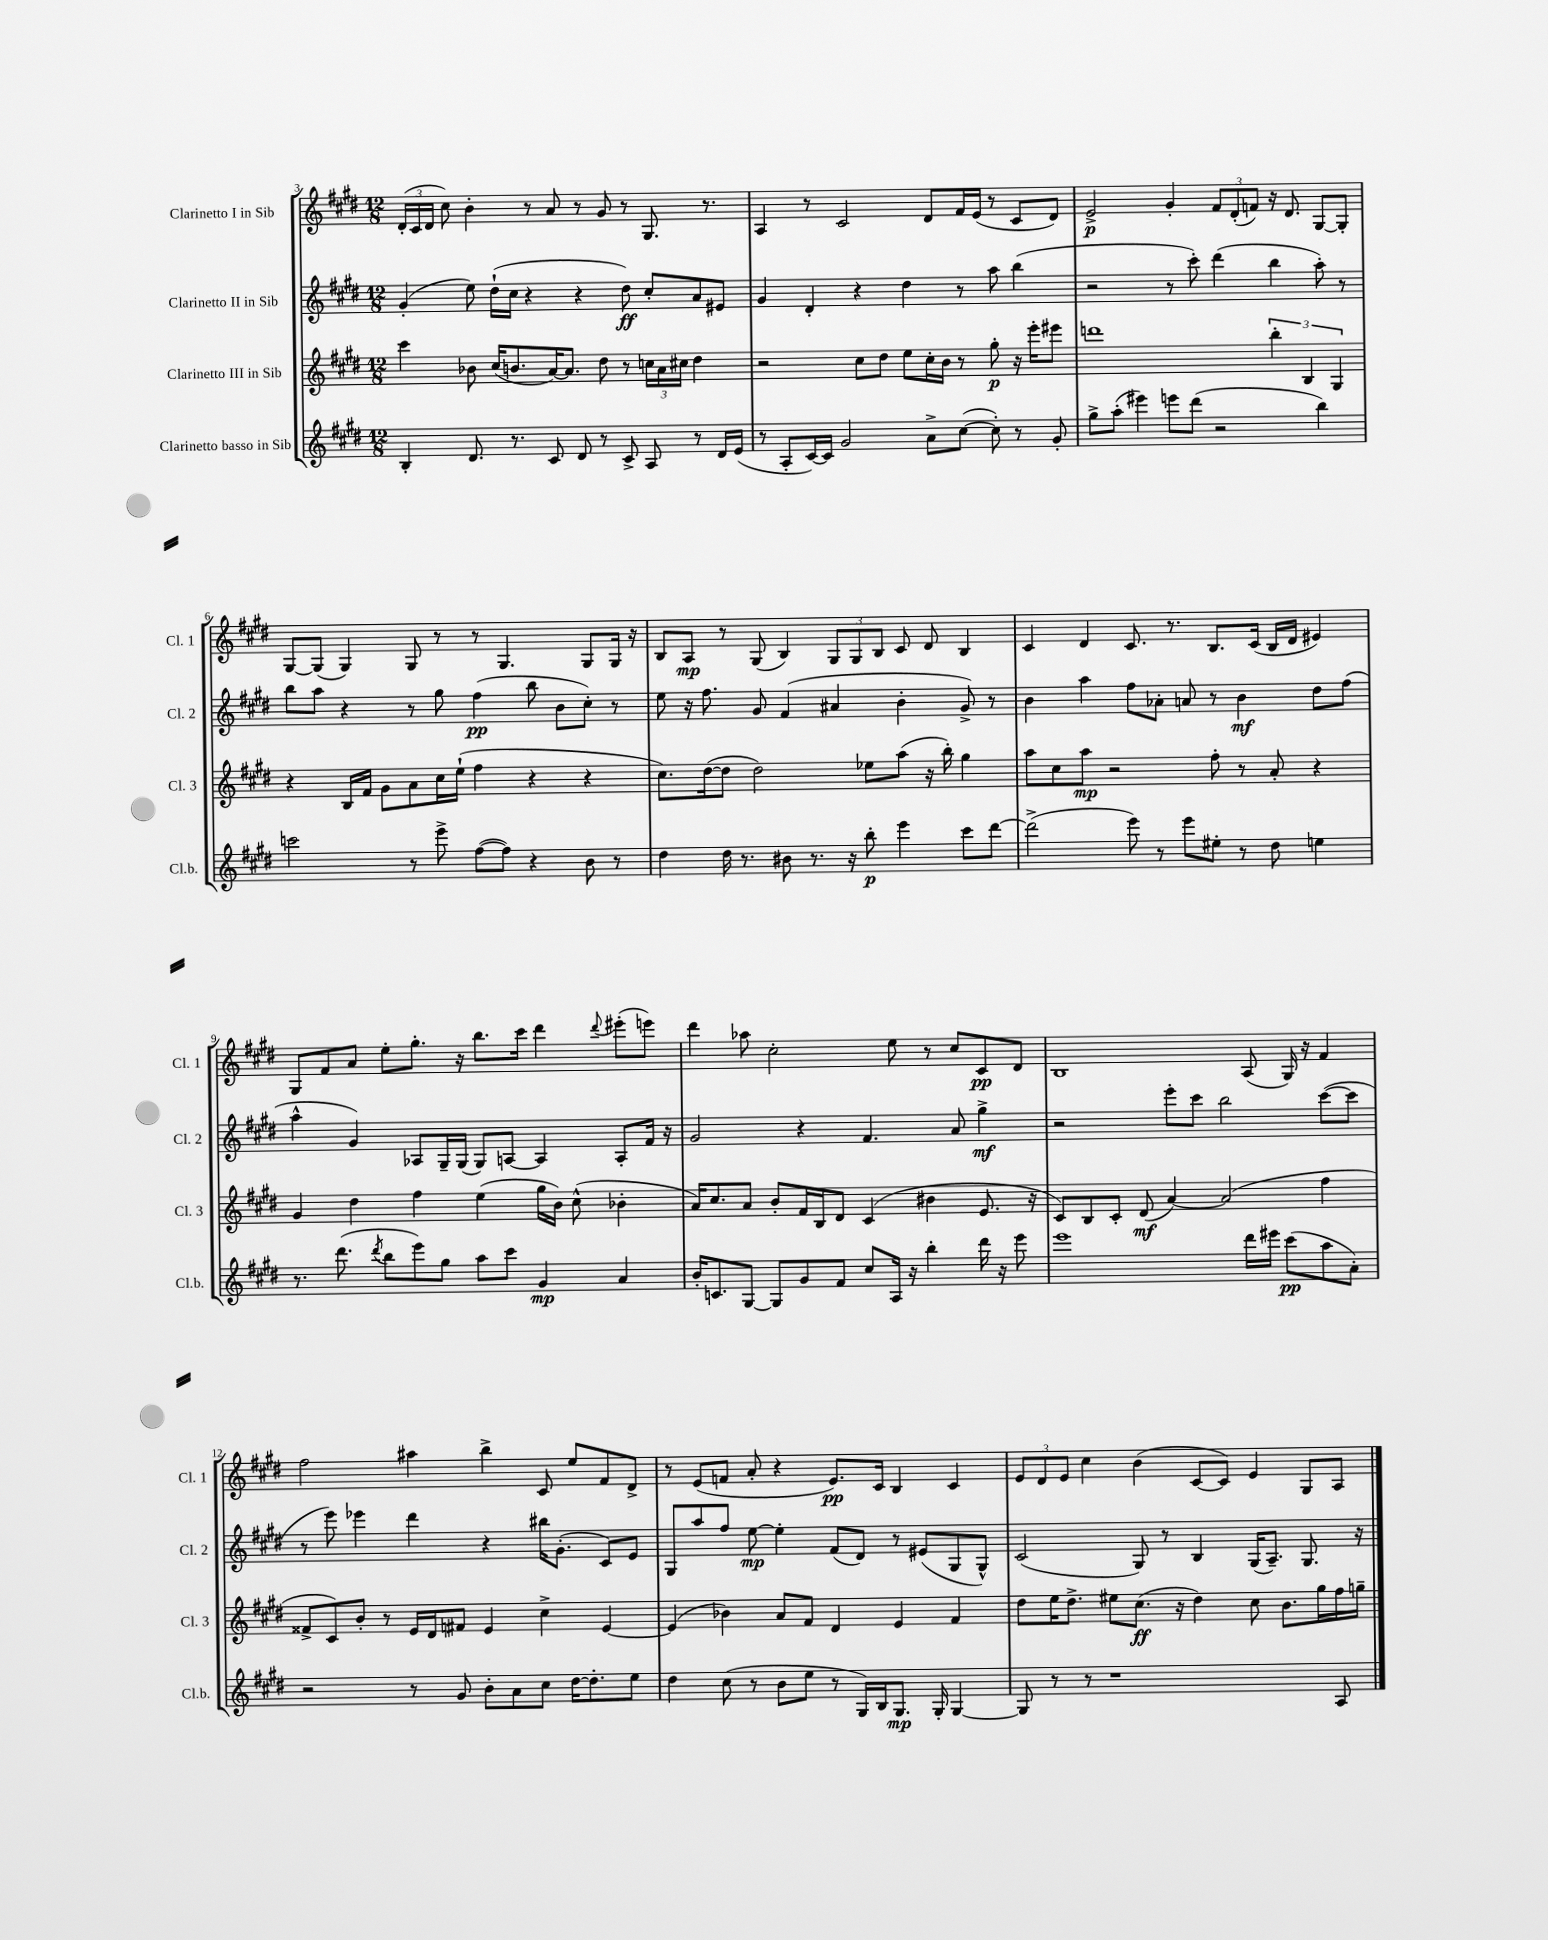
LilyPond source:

<<
\new StaffGroup <<
\new Staff = "s0" \with { instrumentName = "Clarinetto I in Sib" shortInstrumentName = "Cl. 1" } {
    \clef treble \key e \major \numericTimeSignature \time 12/8
    \autoBeamOff \tuplet 3/2 { dis'16[-.( cis'16 dis'16] } cis''8) b'4-. r8 a'8 r8 gis'8 r8 gis8. r8. |
    a4 r8 cis'2 dis'8[ fis'16 e'16]( r8 cis'8[ dis'8]) |
    e'2->\p gis'4-. \tuplet 3/2 { fis'8[ dis'8-.( f'8]) } r16 dis'8. gis8[~ gis8]-. |
    gis8[~ gis8]( gis4) gis8 r8 r8 gis4. gis8[ gis16] r16 |
    b8[ a8]\mp r8 gis8( b4) \tuplet 3/2 { gis8[ gis8 b8] } cis'8 dis'8 b4 |
    cis'4 dis'4 cis'8. r8. b8.[ cis'16]( b16[ dis'16] eis'4) |
    gis8[ fis'8 a'8] e''8[-. gis''8.]-. r16 b''8.[ cis'''16] dis'''4 \appoggiatura { dis'''8 } eis'''8[-.( e'''8]) |
    dis'''4 aes''8 cis''2-. e''8 r8 cis''8[ cis'8\pp dis'8] |
    b1 a8( gis16) r16 fis'4 |
    fis''2 ais''4 b''4-> cis'8 e''8[ fis'8 dis'8]-> |
    r8 e'8[( f'8] a'8-. r4 e'8.[\pp) cis'16] b4 cis'4 |
    \tuplet 3/2 { e'8[ dis'8 e'8] } cis''4 b'4( cis'8[~ cis'8]) e'4 gis8[ a8] \bar "|." |
}
\new Staff = "s1" \with { instrumentName = "Clarinetto II in Sib" shortInstrumentName = "Cl. 2" } {
    \clef treble \key e \major \numericTimeSignature \time 12/8
    \autoBeamOff gis'4-.( e''8) dis''16[-!( cis''16] r4 r4 dis''8\ff) cis''8[-. a'8 eis'8] |
    gis'4 dis'4-. r4 dis''4 r8 a''8 b''4( |
    r2 r8 cis'''8-.) dis'''4( b''4 a''8-.) r8 |
    b''8[ a''8] r4 r8 gis''8 fis''4\pp( b''8 b'8[ cis''8]-.) r8 |
    e''8 r16 fis''8. gis'8 fis'4( ais'4 b'4-. gis'8->) r8 |
    b'4 a''4 fis''8[ aes'8]-. a'8 r8 b'4\mf dis''8[ fis''8]( |
    a''4-^ gis'4) aes8[ gis16-- gis16]( gis8[) a8]~ a4 a8[-. fis'16] r16 |
    gis'2 r4 fis'4. a'8 gis''4->\mf |
    r2 e'''8[-. cis'''8] b''2 cis'''8[~( cis'''8] |
    r8 e'''8) ees'''4 dis'''4 r4 bis''16[ gis'8.]-.( cis'8[) e'8] |
    gis8[ a''8 fis''8] e''8~\mp e''4-. fis'8[( dis'8]) r8 eis'8[( gis8 gis8]-^) |
    cis'2( gis8) r8 b4 gis16[( a8.]--) gis8. r16 \bar "|." |
}
\new Staff = "s2" \with { instrumentName = "Clarinetto III in Sib" shortInstrumentName = "Cl. 3" } {
    \clef treble \key e \major \numericTimeSignature \time 12/8
    \autoBeamOff cis'''4 bes'8 cis''16[( b'8. a'16~) a'8.] dis''8 r8 \tuplet 3/2 { c''16[ a'16 cis''16] } dis''4 |
    r2 cis''8[ dis''8] e''8[ cis''16-. b'16] r8 gis''8-.\p r16 e'''16[-. eis'''8] |
    d'''1 \tuplet 3/2 { b''4-. b4 gis4 } |
    r4 b16[ fis'16] gis'8[ a'8 cis''16 e''16]-!( fis''4 r4 r4 |
    cis''8.[) dis''16~( dis''8] dis''2) ees''8[ a''8]( r16 b''16-.) gis''4 |
    a''8[ cis''8 a''8]\mp r2 fis''8-. r8 a'8-. r4 |
    gis'4 dis''4 fis''4 e''4( gis''16[ b'16]) cis''8-^( bes'4-. |
    a'16[) cis''8. a'8] b'8[-. fis'16 b16 dis'8] cis'4( bis'4 e'8. r16 |
    cis'8[) b8 cis'8]-. dis'8\mf( a'4~) a'2( fis''4 |
    fisis'8[-> cis'8) b'8]-. r8 e'16[ dis'16 fis'8] e'4 cis''4-> e'4~ |
    e'4( bes'4) a'8[ fis'8] dis'4 e'4 fis'4 |
    dis''8[ e''16 dis''8.]-> eis''8[ cis''8.]\ff( r16 dis''4) cis''8 b'8.[ gis''16 fis''16 g''16]-- \bar "|." |
}
\new Staff = "s3" \with { instrumentName = "Clarinetto basso in Sib" shortInstrumentName = "Cl.b." } {
    \clef treble \key e \major \numericTimeSignature \time 12/8
    \autoBeamOff b4-. dis'8. r8. cis'8 dis'8 r8 cis'8-> a8 r8 dis'16[ e'16]( |
    r8 a8[-. cis'16~) cis'16] gis'2 a'8[-> cis''8]~( cis''8-.) r8 gis'8-. |
    gis''8[-> a''8]-.( eis'''4) e'''8[ dis'''8]( r2 b''4) |
    c'''2 r8 e'''8-> fis''8[~( fis''8]) r4 b'8 r8 |
    dis''4 dis''16 r8. bis'8 r8. r16 b''8-.\p e'''4 cis'''8[ dis'''8]~ |
    dis'''2->( e'''8) r8 e'''8[ eis''8]-. r8 dis''8 e''4 |
    r8. dis'''8.( \acciaccatura { dis'''8 } b''8[ e'''8) gis''8] a''8[ cis'''8] gis'4\mp a'4 |
    b'16[-. c'8. gis8]~ gis8[ gis'8 fis'8] cis''8[ a16] r16 b''4-. dis'''16 r16 e'''8 |
    e'''1 dis'''16[ eis'''16] cis'''8[\pp( a''8 a'8]-.) |
    r2 r8 gis'8 b'8[-. a'8 cis''8] dis''16[~ dis''8.-. e''8] |
    dis''4 cis''8( r8 b'8[ e''8] r8 gis16[) b16 gis8.]\mp gis16-. gis4~ |
    gis8 r8 r8 r1 a8 \bar "|." |
}
>>
>>
\layout { \context { \Score currentBarNumber = #3 } }
